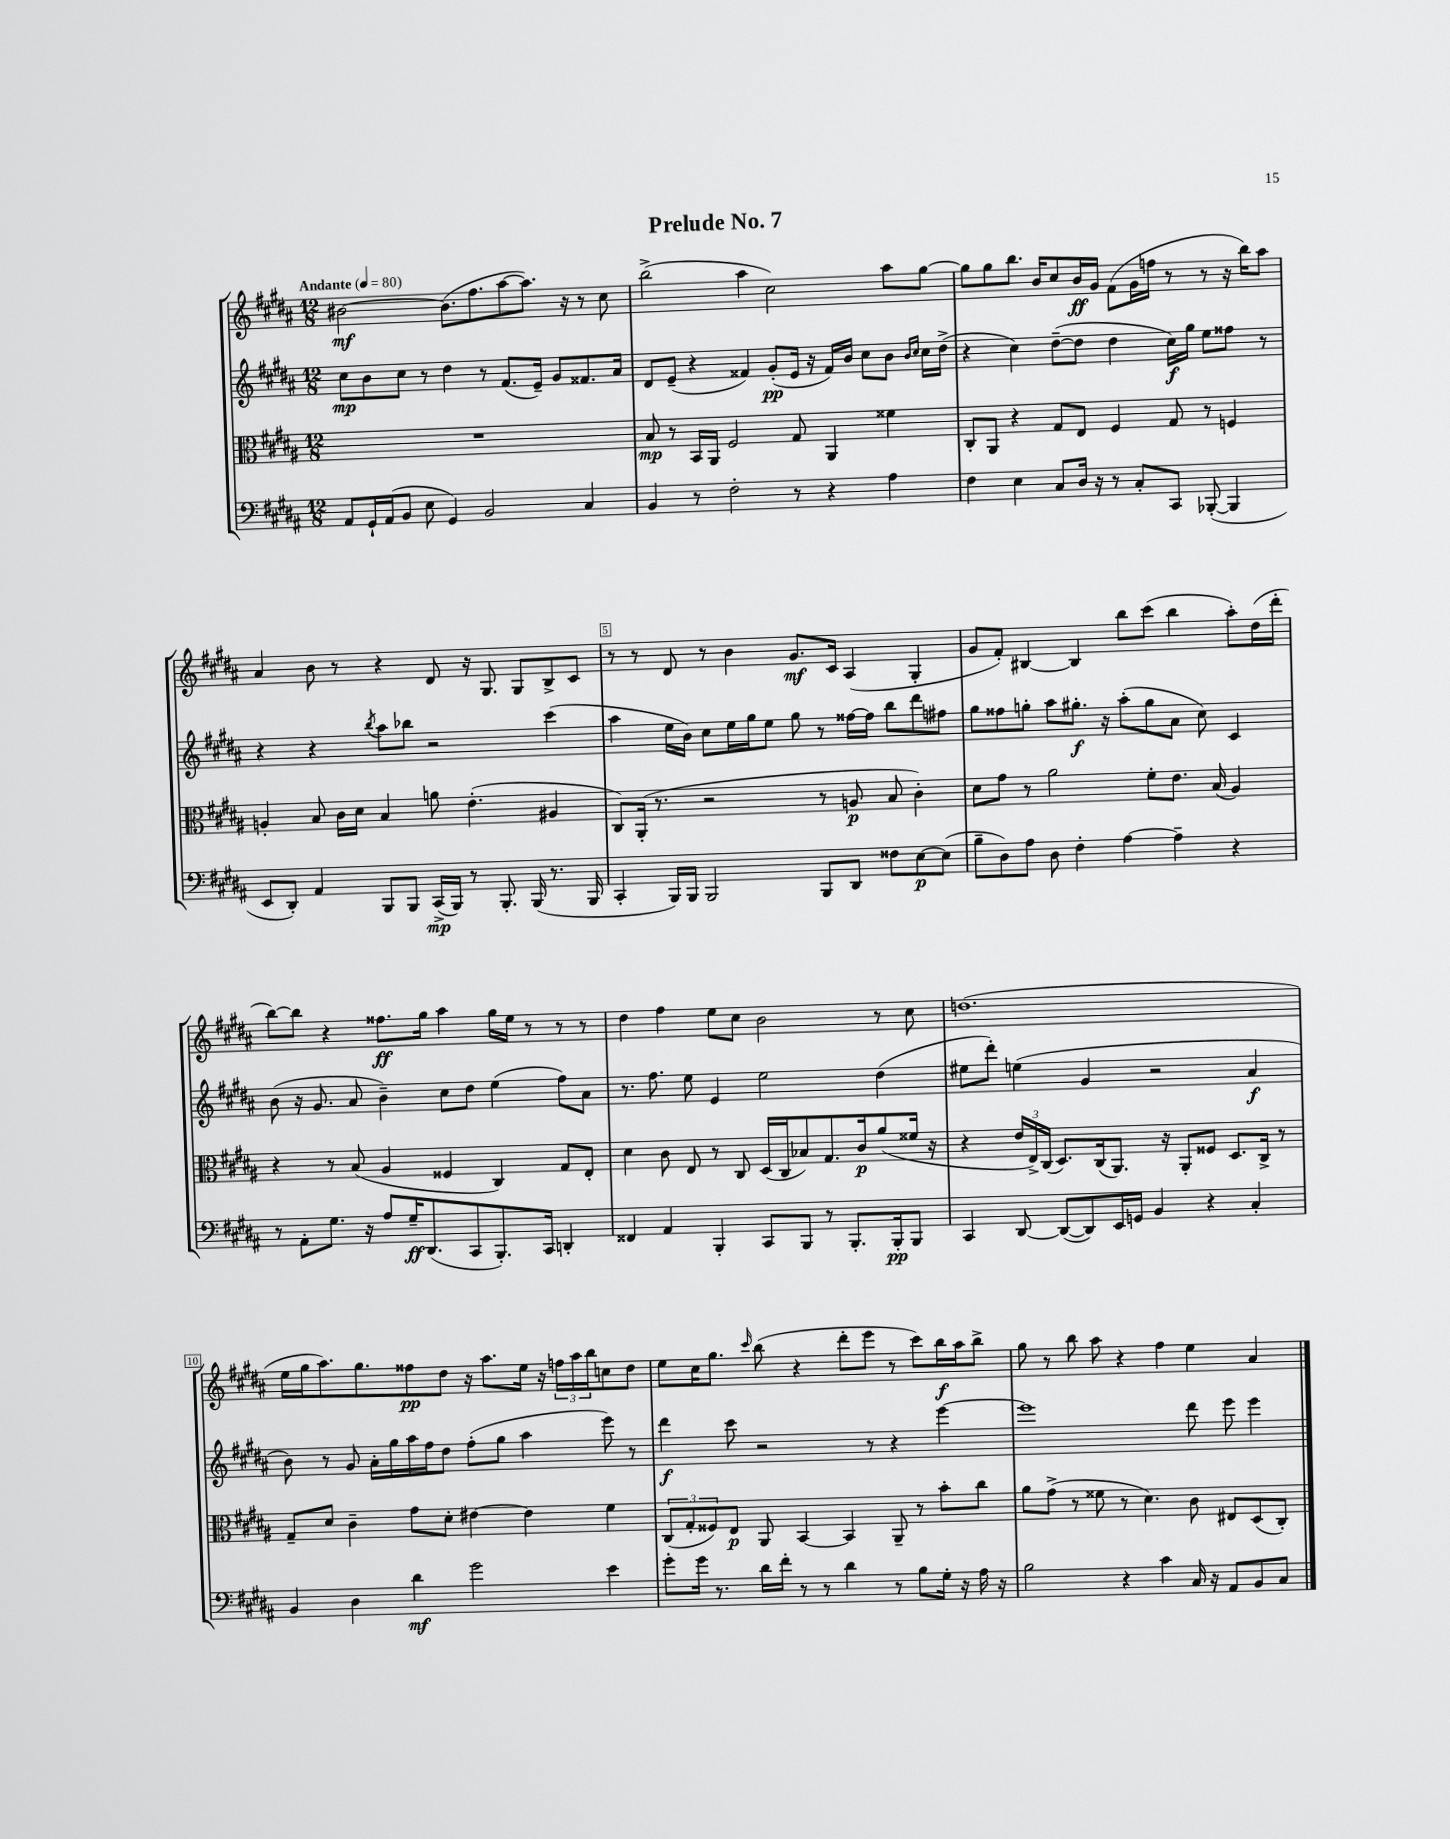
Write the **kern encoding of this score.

**kern	**dynam	**kern	**dynam	**kern	**dynam	**kern	**dynam
*part4	*part4	*part3	*part3	*part2	*part2	*part1	*part1
*staff4	*staff4	*staff3	*staff3	*staff2	*staff2	*staff1	*staff1
*clefF4	*	*clefC3	*	*clefG2	*	*clefG2	*
*k[f#c#g#d#a#]	*	*k[f#c#g#d#a#]	*	*k[f#c#g#d#a#]	*	*k[f#c#g#d#a#]	*
*M12/8	*	*M12/8	*	*M12/8	*	*M12/8	*
*MM80	*	*MM80	*	*MM80	*	*MM80	*
=1	=1	=1	=1	=1	=1	=1	=1
!	!	!	!	!	!	!LO:TX:a:B:t=Andante	!
8AA#/L	.	1.r	.	8cc#\L	mp	[2b#X\	mf
16GG#`/L	.	.	.	8b\	.	.	.
(16AA#/J	.	.	.	.	.	.	.
8BB/J	.	.	.	8cc#\J	.	.	.
8E\	.	.	.	8r	.	.	.
4GG#/)	.	.	.	4dd#\	.	(8.b#\L]	.
.	.	.	.	.	.	8.ff#\	.
2BB/	.	.	.	8r	.	.	.
.	.	.	.	(8.f#/L	.	[8aa#\	.
.	.	.	.	.	.	8.aa#\J])	.
.	.	.	.	16e~/Jk)	.	.	.
.	.	.	.	8g#/L	.	.	.
.	.	.	.	.	.	16r	.
4C#/	.	.	.	8.f##X/	.	8r	.
.	.	.	.	.	.	8cc#\	.
.	.	.	.	16a#/Jk	.	.	.
=2	=2	=2	=2	=2	=2	=2	=2
4BB/	.	8B/	mp	8d#/L	.	(2bb^\	.
.	.	8r	.	(8e~/J	.	.	.
8r	.	16BB/LL	.	4r	.	.	.
.	.	16AA#/JJ	.	.	.	.	.
2F#'\	.	2F#/	.	.	.	.	.
.	.	.	.	4f##X/)	.	4aa#\	.
.	.	.	.	(8g#'/L	pp	2cc#\)	.
8r	.	8G#/	.	16e/Jk	.	.	.
.	.	.	.	16r	.	.	.
4r	.	4AA#/	.	16f##/LL)	.	.	.
.	.	.	.	16b/JJ	.	.	.
.	.	.	.	8cc#\L	.	.	.
4A#\	.	4f##X\	.	8b\J	.	8aa#\L	.
.	.	.	.	16qqb/LL	.	.	.
.	.	.	.	16qqcc#/JJ	.	.	.
.	.	.	.	16cc#\LL	.	[8gg#\J	.
.	.	.	.	(16dd#^\JJ	.	.	.
=3	=3	=3	=3	=3	=3	=3	=3
4F#\	.	8C#'/L	.	4r	.	8gg#\L]	.
.	.	8AA#/J	.	.	.	8gg#\	.
4E\	.	4r	.	4cc#\)	.	8.bb\J	.
.	.	.	.	.	.	16b/KL	.
8C#/L	.	8G#/L	.	([8dd#~\L	.	8cc#/	.
16D#/Jk	.	8E/J	.	8dd#\J]	.	16b/L	ff
16r	.	.	.	.	.	16g#/JJ	.
8r	.	4F#/	.	4dd#\	.	(8f#\L	.
8C#'/L	.	.	.	.	.	16g#\L	.
.	.	.	.	.	.	16ffn\JJ	.
8CC#/J	.	8G#/	.	16cc#\LL)	f	8r	.
.	.	.	.	16gg#\JJ	.	.	.
([8BBB-X'/	.	8r	.	8ee\L	.	8r	.
4BBB-/]	.	4Fn/	.	8ff##X\J	.	16r	.
.	.	.	.	.	.	16bb\KL)	.
.	.	.	.	8r	.	8aa#\J	.
!!LO:LB:g=z
=4	=4	=4	=4	=4	=4	=4	=4
8EE/L	.	4An'/	.	4r	.	4a#/	.
8DD#'/J)	.	.	.	.	.	.	.
4AA#/	.	8B/	.	4r	.	8b\	.
.	.	16c#\LL	.	.	.	8r	.
.	.	16d#\JJ	.	.	.	.	.
.	.	.	.	8qbb/	.	.	.
8BBB/L	.	4B/	.	8aa#\L	.	4r	.
8BBB/J	.	.	.	8bb-X\J	.	.	.
(16CC#^/LL	mp	8an\	.	2r	.	8d#/	.
16BBB/JJ)	.	.	.	.	.	.	.
8r	.	(4.e'\	.	.	.	16r	.
.	.	.	.	.	.	8.G#/	.
8.BBB'/	.	.	.	.	.	.	.
.	.	.	.	.	.	8G#/L	.
(16BBB/	.	.	.	.	.	.	.
8.r	.	4A#X/	.	(4ccc#\	.	8B^/	.
.	.	.	.	.	.	8c#/J	.
16BBB/	.	.	.	.	.	.	.
=5	=5	=5	=5	=5	=5	=5	=5
4CC#'/	.	8C#/L)	.	4aa#\	.	8r	.
.	.	(16AA#'/Jk	.	.	.	8r	.
.	.	8.r	.	.	.	.	.
16BBB/LL)	.	.	.	16ee\LL	.	8d#/	.
16BBB/JJ	.	.	.	16b\JJ)	.	.	.
2BBB/	.	2r	.	8cc#\L	.	8r	.
.	.	.	.	16ee\L	.	4b\	.
.	.	.	.	16gg#\J	.	.	.
.	.	.	.	8ee\J	.	.	.
.	.	.	.	8gg#\	.	8.g#/L	mf
8BBB/L	.	8r	.	8r	.	.	.
.	.	.	.	.	.	16c#/Jk	.
8DD#/J	.	8An/	p	[16ff##X\LL	.	(4A#/	.
.	.	.	.	16ff##\JJ]	.	.	.
8F##X\L	.	8B/	.	8bb\L	.	.	.
[8E\	p	4c#'\)	.	8ddd#\	.	4G#'/	.
(8E\J]	.	.	.	8ff#X\J	.	.	.
=6	=6	=6	=6	=6	=6	=6	=6
8B~\L	.	8d#\L	.	8gg#\L	.	8g#/L	.
8D#\)	.	8g#\J	.	8ff##X\	.	8f#'/J)	.
8A#\J	.	8r	.	8ggn'\J	.	[4B#X/	.
8D#\	.	2a#\	.	8aa#\L	.	.	.
4F#'\	.	.	.	8.gg#X'\J	f	4B#/]	.
.	.	.	.	16r	.	.	.
[4A#\	.	.	.	(8aa#'\L	.	8bb\L	.
.	.	8f#'\L	.	8gg#\	.	(8ccc#\J	.
4A#~\]	.	8.e\J	.	8a#\J	.	4bb\	.
.	.	.	.	8cc#\)	.	.	.
.	.	(16B/	.	.	.	.	.
4r	.	4A#/)	.	4c#/	.	8aa#'\L)	.
.	.	.	.	.	.	(16dd#\L	.
.	.	.	.	.	.	16ddd#'\JJ	.
!!LO:LB:g=z
=7	=7	=7	=7	=7	=7	=7	=7
8r	.	4r	.	(8b\	.	[8bb\L)	.
8AA#'\L	.	.	.	16r	.	8bb\J]	.
.	.	.	.	8.g#/	.	.	.
8.G#\J	.	8r	.	.	.	4r	.
.	.	(8B/	.	8a#/	.	.	.
16r	.	.	.	.	.	.	.
8A#/L	.	4A#/	.	4b~\)	.	8.ff##X\L	ff
16G#~/K	ff	.	.	.	.	.	.
(8.DD#/	.	.	.	.	.	16gg#\Jk	.
.	.	4F##X/	.	8cc#\L	.	4aa#\	.
8CC#/	.	.	.	8dd#\J	.	.	.
8.BBB'/)	.	4C#/)	.	(4ee\	.	16gg#\LL	.
.	.	.	.	.	.	16ee\JJ	.
.	.	.	.	.	.	8r	.
16CC#/Jk	.	.	.	.	.	.	.
4DDn'/	.	8G#/L	.	8ff#\L)	.	8r	.
.	.	8E'/J	.	8a#\J	.	8r	.
=8	=8	=8	=8	=8	=8	=8	=8
4FF##X/	.	4d#\	.	8.r	.	4dd#\	.
.	.	.	.	8.ff#\	.	.	.
4AA#/	.	8c#\	.	.	.	4ff#\	.
.	.	8E/	.	8ee\	.	.	.
4BBB'/	.	8r	.	4e/	.	8ee\L	.
.	.	8C#/	.	.	.	8cc#\J	.
8CC#/L	.	(16D#/LL	.	2ee\	.	2b\	.
.	.	16C#/J	.	.	.	.	.
8BBB/J	.	8B-X/)	.	.	.	.	.
8r	.	8.G#/	.	.	.	.	.
8.BBB'/L	.	.	.	.	.	.	.
.	.	16c#/k	p	.	.	.	.
.	.	(8a#/	.	(4dd#\	.	8r	.
16BBB'/k	pp	.	.	.	.	.	.
8BBB/J	.	16f##X/Jk	.	.	.	8cc#\	.
.	.	16r	.	.	.	.	.
=9	=9	=9	=9	=9	=9	=9	=9
4CC#/	.	4r	.	8ee#X\L	.	(1.ddn	.
.	.	.	.	8ddd#'\J)	.	.	.
[8DD#/	.	24e/LL	.	(4een\	.	.	.
.	.	24E^/)	.	.	.	.	.
.	.	(24C#/JJ	.	.	.	.	.
(8DD#/L_	.	8.D#/L)	.	.	.	.	.
8DD#/])	.	.	.	4g#/	.	.	.
.	.	(16C#/k	.	.	.	.	.
16EE/L	.	8.AA#/J)	.	.	.	.	.
16GGn/JJ	.	.	.	.	.	.	.
4BB/	.	.	.	2r	.	.	.
.	.	16r	.	.	.	.	.
.	.	8AA#'/L	.	.	.	.	.
4r	.	8F##X/J	.	.	.	.	.
.	.	8.D#/L	.	.	.	.	.
4C#'/	.	.	.	4a#/	f	.	.
.	.	16C#^/Jk	.	.	.	.	.
.	.	8r	.	.	.	.	.
!!LO:LB:g=z
=10	=10	=10	=10	=10	=10	=10	=10
4BB/	.	8G#~/L	.	8b\)	.	16ee\LL	.
.	.	.	.	.	.	16gg#\J	.
.	.	8d#/J	.	8r	.	8.aa#\)	.
4D#\	.	4c#~\	.	8g#/	.	.	.
.	.	.	.	.	.	8.gg#\	.
.	.	.	.	16a#'\LL	.	.	.
.	.	.	.	16gg#\	.	.	.
4d#\	mf	8g#\L	.	16aa#\	.	8ff##X\	pp
.	.	.	.	16ff#\J	.	.	.
.	.	8d#'\J	.	8dd#\J	.	8dd#\J	.
2g#\	.	[4e#X\	.	(8ff#'\L	.	16r	.
.	.	.	.	.	.	8.aa#\L	.
.	.	.	.	8gg#\J	.	.	.
.	.	4e#\]	.	4aa#\	.	16ee\Jk	.
.	.	.	.	.	.	16r	.
.	.	.	.	.	.	24ffn\LL	.
.	.	.	.	.	.	24aa#\	.
.	.	.	.	.	.	24bb\J	.
4e\	.	4f#\	.	8eee\)	.	8ccn\	.
.	.	.	.	8r	.	8dd#\J	.
=11	=11	=11	=11	=11	=11	=11	=11
8g#'\L	.	(12C#/L	.	4ddd#\	f	8ee\L	.
.	.	12G#'/	.	.	.	.	.
16g#\Jk	.	.	.	.	.	16cc#\K	.
.	.	12F##X/)	.	.	.	.	.
8.r	.	.	.	.	.	8.gg#\J	.
.	.	8E/J	p	8ccc#\	.	.	.
.	.	.	.	.	.	16qqccc#/	.
16d#\LL	.	8AA#/	.	2r	.	(8bb\	.
16f#'\JJ	.	.	.	.	.	.	.
8r	.	[4BB/	.	.	.	4r	.
8r	.	.	.	.	.	.	.
4d#\	.	4BB/]	.	.	.	8ddd#'\L	.
.	.	.	.	8r	.	8eee\J	.
8r	.	8AA#~/	.	4r	.	8r	.
8B\L	.	8r	.	.	.	8ccc#\L)	.
16G#'\Jk	.	8b'\L	.	[4eee\	.	16bb\L	f
16r	.	.	.	.	.	16aa#\J	.
16A#\	.	8cc#\J	.	.	.	8bb^\J	.
16r	.	.	.	.	.	.	.
=12	=12	=12	=12	=12	=12	=12	=12
2B\	.	8a#\L	.	1eee]	.	8gg#\	.
.	.	(8g#^\J	.	.	.	8r	.
.	.	8r	.	.	.	8bb\	.
.	.	8f##X\	.	.	.	8aa#\	.
4r	.	8r	.	.	.	4r	.
.	.	4.d#\)	.	.	.	.	.
4c#\	.	.	.	.	.	4ff#\	.
16C#/	.	8c#\	.	8ddd#\	.	4ee\	.
16r	.	.	.	.	.	.	.
8AA#/L	.	8E#X/L	.	8eee\	.	.	.
8BB/	.	(8D#/	.	4eee\	.	4a#/	.
8C#/J	.	8C#'/J)	.	.	.	.	.
==	==	==	==	==	==	==	==
*-	*-	*-	*-	*-	*-	*-	*-
